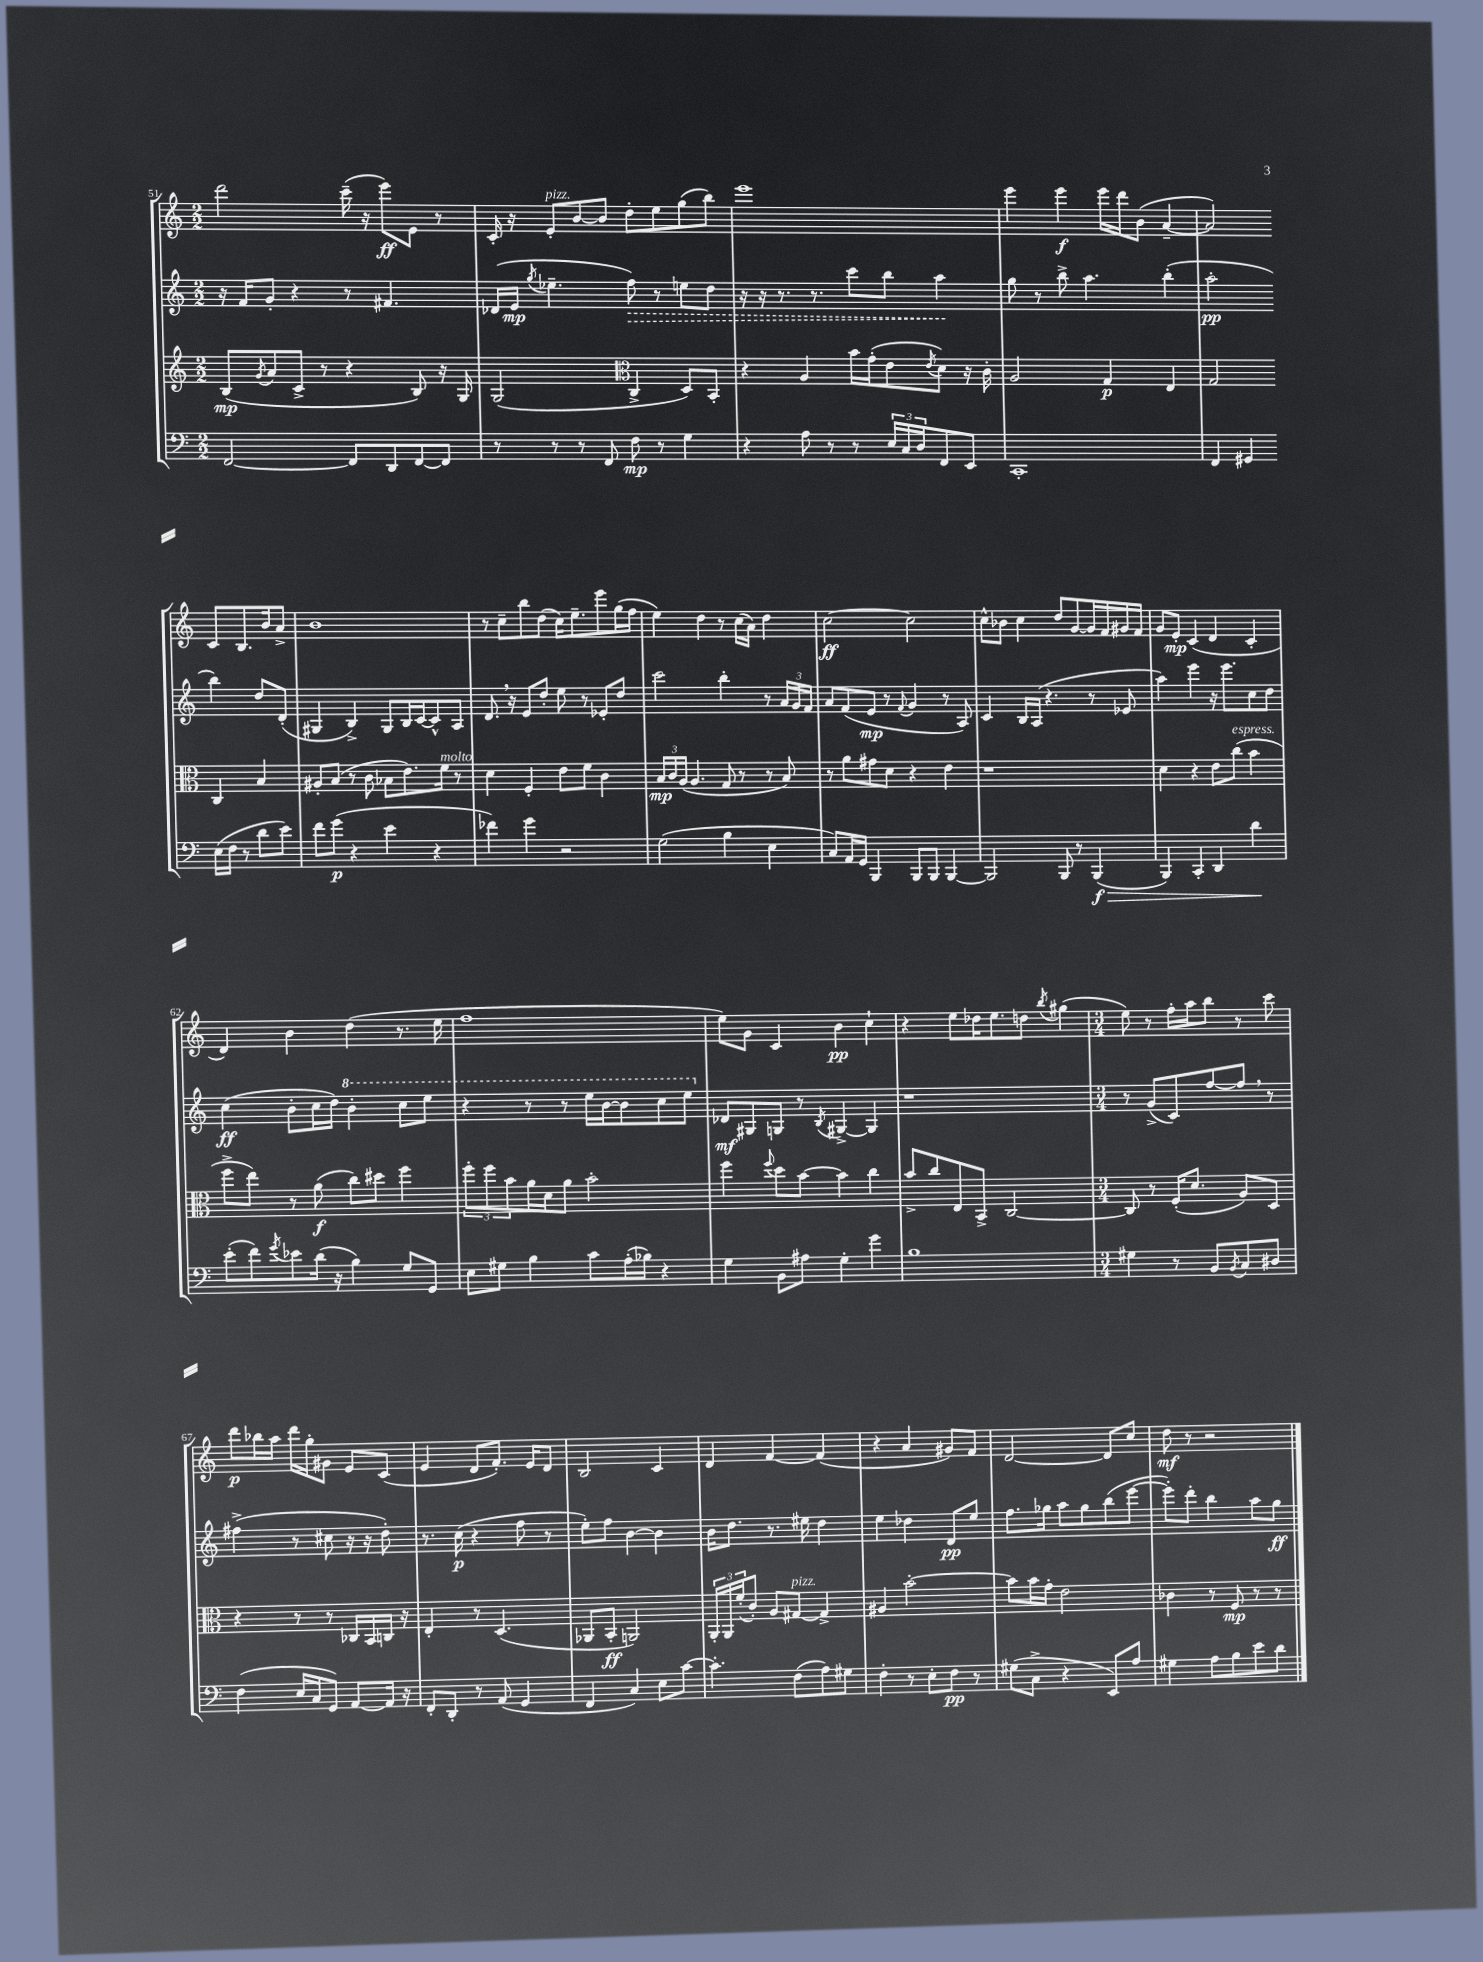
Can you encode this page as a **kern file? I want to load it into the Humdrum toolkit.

**kern	**dynam	**kern	**dynam	**kern	**dynam	**kern	**dynam
*part4	*part4	*part3	*part3	*part2	*part2	*part1	*part1
*staff4	*staff4	*staff3	*staff3	*staff2	*staff2	*staff1	*staff1
*clefF4	*	*clefG2	*	*clefG2	*	*clefG2	*
*k[]	*	*k[]	*	*k[]	*	*k[]	*
*M2/2	*	*M2/2	*	*M2/2	*	*M2/2	*
=51	=51	=51	=51	=51	=51	=51	=51
[2FF/	.	(8B/L	mp	16r	.	2ddd\	.
.	.	.	.	16f/KL	.	.	.
.	.	8qg/	.	.	.	.	.
.	.	8a/	.	8g'/J	.	.	.
.	.	8c^/J	.	4r	.	.	.
.	.	8r	.	.	.	.	.
8FF/L]	.	4r	.	8r	.	(16ccc~\	.
.	.	.	.	.	.	16r	.
8DD/	.	.	.	4.f#X/	.	8eee\L)	ff
[8FF/	.	8B/)	.	.	.	8e\J	.
8FF/J]	.	16r	.	.	.	8r	.
.	.	16G/	.	.	.	.	.
=52	=52	=52	=52	=52	=52	=52	=52
8r	.	(2G/	.	(16d-X/LL	.	16c'/	.
.	.	.	.	16e/JJ	mp	16r	.
.	.	.	.	8qgg/	.	.	.
!	!	!	!	!	!	!LO:TX:a:i:t=pizz.	!
8r	.	.	.	4.ee-X~\	.	8e'/L	.
8r	.	.	.	.	.	[8b/	.
8FF/	.	.	.	.	.	8b/J]	.
*	*	*clefC3	*	*	*	*	*
!	!	!	!	!	!LO:HP:b	!	!
8F\	mp	4C^/	.	8ff\)	>	8dd'\L	.
8r	.	.	.	8r	.	8ee\	.
4G\	.	8D/L)	.	8een\L	.	(8gg\	.
.	.	8BB'/J	.	8dd\J	.	8bb\J)	.
=53	=53	=53	=53	=53	=53	=53	=53
4r	.	4r	.	16r	.	1eee	.
.	.	.	.	16r	.	.	.
.	.	.	.	8.r	.	.	.
8A\	.	4A/	.	.	.	.	.
.	.	.	.	8.r	.	.	.
8r	.	.	.	.	.	.	.
8r	.	16b\LL	.	8ccc\L	.	.	.
.	.	(16g'\J	.	.	.	.	.
24E/LL	.	8e\	.	8bb\J	.	.	.
24C/	.	.	.	.	.	.	.
24D/J	.	.	.	.	.	.	.
.	.	8qe/	.	.	.	.	.
8FF/	.	8d\J)	.	4aa\	.	.	.
8EE/J	.	16r	.	.	.	.	.
.	.	16c'\	.	.	.	.	.
.	.	.	.	.	]	.	.
=54	=54	=54	=54	=54	=54	=54	=54
1CC'	.	2A/	.	8gg\	.	4eee\	.
.	.	.	.	8r	.	.	.
.	.	.	.	8bb^\	.	4eee\	f
.	.	.	.	4.aa\	.	.	.
.	.	4G/	p	.	.	16eee\LL	.
.	.	.	.	.	.	16ddd\J	.
.	.	.	.	.	.	(8b\J	.
.	.	4E/	.	(4bb'\	.	[4a~/	.
=55	=55	=55	=55	=55	=55	=55	=55
4FF/	.	2G/	.	2aa'\	pp	2a/])	.
4GG#X/	.	.	.	.	.	.	.
(16E\LL	.	4C/	.	4bb\)	.	8c/L	.
16F\JJ	.	.	.	.	.	.	.
8r	.	.	.	.	.	8.B/	.
8d\L	.	4B/	.	8dd/L	.	.	.
.	.	.	.	.	.	16b/k	.
8e\J)	.	.	.	(8d'/J	.	8a^/J	.
!!LO:LB:g=z
=56	=56	=56	=56	=56	=56	=56	=56
8f\L	.	8A#X'/L	.	4G#X/	.	1b	.
(8g\J	p	(8B/J	.	.	.	.	.
4r	.	8r	.	4B^/)	.	.	.
.	.	8c\	.	.	.	.	.
4e\	.	8B-X\L	.	8G#/L	.	.	.
.	.	8.e\)	.	16B/L	.	.	.
.	.	.	.	[16c/J	.	.	.
4r	.	.	.	8c^^/]	.	.	.
!	!	!LO:TX:a:i:t=molto	!	!	!	!	!
.	.	16f\Jk	.	.	.	.	.
.	.	8r	.	8A/J	.	.	.
=57	=57	=57	=57	=57	=57	=57	=57
4f-X\)	.	4d\	.	8.d,/	.	8r	.
.	.	.	.	.	.	8cc~\L	.
.	.	.	.	16r	.	.	.
4g\	.	4F'/	.	8e/L	.	8bb\	.
.	.	.	.	8dd'/J	.	(8dd\J	.
2r	.	8e\L	.	8ee\	.	16cc\KL)	.
.	.	.	.	.	.	8.ee~\	.
.	.	8f\J	.	8r	.	.	.
.	.	4c\	.	8e-X'/L	.	8eee\	.
.	.	.	.	8dd/J	.	(16gg\L	.
.	.	.	.	.	.	16ff\JJ	.
=58	=58	=58	=58	=58	=58	=58	=58
(2G\	.	24B/LL	mp	2ccc\	.	4ee\)	.
.	.	24c/	.	.	.	.	.
.	.	(24A/JJ	.	.	.	.	.
.	.	4.A/	.	.	.	.	.
.	.	.	.	.	.	4dd\	.
4B\	.	8G/	.	4bb'\	.	8r	.
.	.	8r	.	.	.	(16cc\LL	.
.	.	.	.	.	.	16a\JJ)	.
4E\	.	8r	.	8r	.	4dd\	.
.	.	8B/)	.	24a/LL	.	.	.
.	.	.	.	24g/	.	.	.
.	.	.	.	24f/JJ	.	.	.
=59	=59	=59	=59	=59	=59	=59	=59
8C/L)	.	8r	.	8a/L	.	[2cc\	ff
16AA/L	.	8a\L	.	(8f/	.	.	.
16GG/JJ	.	.	.	.	.	.	.
4BBB/	.	8g#X\	.	8e/J	mp	.	.
.	.	8d\J	.	8r	.	.	.
.	.	.	.	8qqf/	.	.	.
8BBB/L	.	4r	.	4g/	.	2cc\]	.
8BBB/J	.	.	.	.	.	.	.
[4BBB/	.	4e\	.	8r	.	.	.
.	.	.	.	8A/)	.	.	.
=60	=60	=60	=60	=60	=60	=60	=60
2BBB/]	.	1r	.	4c/	.	8cc^^\L	.
.	.	.	.	.	.	8b-X\J	.
.	.	.	.	16B/LL	.	4cc\	.
.	.	.	.	(16A/JJ	.	.	.
.	.	.	.	4.r	.	.	.
8BBB/	.	.	.	.	.	8dd/L	.
8r	.	.	.	.	.	[8g/	.
!	!LO:HP:b	!	!	!	!	!	!
(4BBB/	> f	.	.	8r	.	16g/L]	.
.	.	.	.	.	.	16f/	.
.	.	.	.	8e-X/	.	16g#X/	.
.	.	.	.	.	.	16f/JJ	.
=61	=61	=61	=61	=61	=61	=61	=61
4BBB/)	.	4d\	.	4aa\)	.	8g/L	.
.	.	.	.	.	.	8e'/J	mp
4CC'/	.	4r	.	4eee\	.	(4c/	.
4DD/	.	8e\L	.	16r	.	4d/	.
.	.	.	.	8.eee\L	.	.	.
!	!	!LO:TX:a:i:t=espress.	!	!	!	!	!
.	.	(8cc\J	.	.	.	.	.
4d\	.	4b\	.	8cc\	.	4c'/	.
.	.	.	.	8dd\J	.	.	.
.	]	.	.	.	.	.	.
!!LO:LB:g=z
=62	=62	=62	=62	=62	=62	=62	=62
(8e'\L	.	8ff^\L	.	(4cc\	ff	4d/)	.
8f\)	.	8ee\J)	.	.	.	.	.
8qg/	.	.	.	.	.	.	.
8e-X\	.	8r	.	8b'\L	.	4b\	.
(16d\Jk	.	(8a\	f	16cc\L	.	.	.
16r	.	.	.	16dd\JJ)	.	.	.
*	*	*	*	*8va	*	*	*
4B\)	.	8cc\L)	.	4bb'\	.	(4dd\	.
.	.	8dd#X\J	.	.	.	.	.
8G/L	.	4ff\	.	8ccc\L	.	8.r	.
8GG/J	.	.	.	8eee\J	.	.	.
.	.	.	.	.	.	16ee\	.
=63	=63	=63	=63	=63	=63	=63	=63
8E\L	.	12ff'\L	.	4r	.	1ff	.
.	.	12ff\	.	.	.	.	.
8G#X\J	.	.	.	.	.	.	.
.	.	12b\	.	.	.	.	.
4B\	.	16a\L	.	8r	.	.	.
.	.	16d\J	.	.	.	.	.
.	.	8a\J	.	8r	.	.	.
8c\L	.	2b'\	.	16eee\LL	.	.	.
.	.	.	.	[16bb\J	.	.	.
(16A'\L	.	.	.	8bb\]	.	.	.
16B-X\JJ)	.	.	.	.	.	.	.
4r	.	.	.	8ccc\	.	.	.
.	.	.	.	8eee\J	.	.	.
=64	=64	=64	=64	=64	=64	=64	=64
*	*	*	*	*X8va	*	*	*
4G\	.	4ff\	.	8d-X/L	mf	8ee\L)	.
.	.	.	.	8G#X/	.	8g\J	.
.	.	8qqff/	.	.	.	.	.
8BB\L	.	8dd\L	.	8Gn/J	.	4c/	.
8A#X\J	.	[8b\J	.	8r	.	.	.
.	.	.	.	8qB/	.	.	.
4G'\	.	4b\]	.	[4G#X^/	.	4b\	pp
4g\	.	4cc\	.	4G#/]	.	4cc`\	.
=65	=65	=65	=65	=65	=65	=65	=65
1B	.	8b^/L	.	1r	.	4r	.
.	.	8cc/	.	.	.	.	.
.	.	8E/	.	.	.	8ee\L	.
.	.	8BB^/J	.	.	.	16dd-X\K	.
.	.	.	.	.	.	8.ee\	.
.	.	[2C/	.	.	.	.	.
.	.	.	.	.	.	8ddn\J	.
.	.	.	.	.	.	8qbb/	.
.	.	.	.	.	.	(4gg#X\	.
=66	=66	=66	=66	=66	=66	=66	=66
*M3/4	*	*M3/4	*	*M3/4	*	*M3/4	*
4G#X\	.	8C/]	.	8r	.	8ee\)	.
.	.	8r	.	(8g^/L	.	8r	.
8r	.	(16F'/KL	.	8c/)	.	16ff'\LL	.
.	.	8.d/J	.	.	.	16aa\J	.
8BB/L	.	.	.	[8ff/	.	8bb\J	.
8qBB/	.	.	.	.	.	.	.
8C/	.	8A/L)	.	8ff,/J]	.	8r	.
8D#X/J	.	8D/J	.	8r	.	8ccc\	.
!!LO:LB:g=z
=67	=67	=67	=67	=67	=67	=67	=67
(4F\	.	4r	.	(4ff#X^\	.	8ddd\L	p
.	.	.	.	.	.	16bb-X\L	.
.	.	.	.	.	.	16aa\JJ	.
16E/LL	.	8r	.	8r	.	16ddd\LL	.
16C/J	.	.	.	.	.	16gg'\J	.
8GG/J)	.	8r	.	8cc#X\	.	8g#X\J	.
[8AA/L	.	16C-X/LL	.	16r	.	8e/L	.
.	.	16BB/	.	16r	.	.	.
16AA/Jk]	.	16Cn/JJ	.	8dd'\)	.	(8c/J	.
16r	.	16r	.	.	.	.	.
=68	=68	=68	=68	=68	=68	=68	=68
8FF'/L	.	4E'/	.	8.r	.	4e/	.
8DD'/J	.	.	.	.	.	.	.
.	.	.	.	(16cc\	p	.	.
8r	.	8r	.	4r	.	8d/L	.
(8AA/	.	(4.D/	.	.	.	8.f'/J)	.
4GG/	.	.	.	8ff\	.	.	.
.	.	.	.	.	.	16e/KL	.
.	.	.	.	8r	.	8d/J	.
=69	=69	=69	=69	=69	=69	=69	=69
4FF/	.	8AA-X/L	.	8ee'\L)	.	2B/	.
.	.	8BB'/J	ff	8ff\J	.	.	.
4C/)	.	2AAn/)	.	[4b\	.	.	.
8E\L	.	.	.	4b\]	.	4c/	.
[8c\J	.	.	.	.	.	.	.
=70	=70	=70	=70	=70	=70	=70	=70
4.c'\]	.	24AA'/LL	.	16b\KL	.	4d/	.
.	.	24AA/	.	.	.	.	.
.	.	.	.	8.dd\J	.	.	.
.	.	(24f'/J	.	.	.	.	.
.	.	8c'/J)	.	.	.	.	.
.	.	8A/L	.	8.r	.	[4f/	.
!	!	!LO:TX:a:i:t=pizz.	!	!	!	!	!
(8F\L	.	[8G#X/J	.	.	.	.	.
.	.	.	.	16ee#X\	.	.	.
8A\)	.	4G#^/]	.	4dd\	.	(4f/]	.
8G#X\J	.	.	.	.	.	.	.
=71	=71	=71	=71	=71	=71	=71	=71
4F'\	.	4A#X/	.	4ee\	.	4r	.
8r	.	[2b'\	.	4dd-X\	.	4a/	.
8E'\L	.	.	.	.	.	.	.
8F\J	pp	.	.	8d/L	pp	8g#X/L)	.
8r	.	.	.	8ee/J	.	8f/J	.
=72	=72	=72	=72	=72	=72	=72	=72
(8G#X\L	.	8b\L]	.	8.ff\L	.	[2d/	.
8C^\J	.	16b\L	.	.	.	.	.
.	.	16g'\JJ	.	16gg-X\Jk	.	.	.
4r	.	2e\	.	8aa\L	.	.	.
.	.	.	.	8gg-\	.	.	.
8EE/L)	.	.	.	(8bb\	.	8d/L]	.
8A/J	.	.	.	[8eee\J	.	8cc/J	.
=73	=73	=73	=73	=73	=73	=73	=73
4G#X\	.	4c-X\	.	8eee'\L])	.	8dd\	mf
.	.	.	.	8ddd'\J	.	8r	.
8A\L	.	8r	.	4bb\	.	2r	.
8B\	.	8F/	mp	.	.	.	.
8e\	.	8r	.	8aa\L	.	.	.
8d\J	.	8r	.	8gg\J	ff	.	.
==	==	==	==	==	==	==	==
*-	*-	*-	*-	*-	*-	*-	*-
